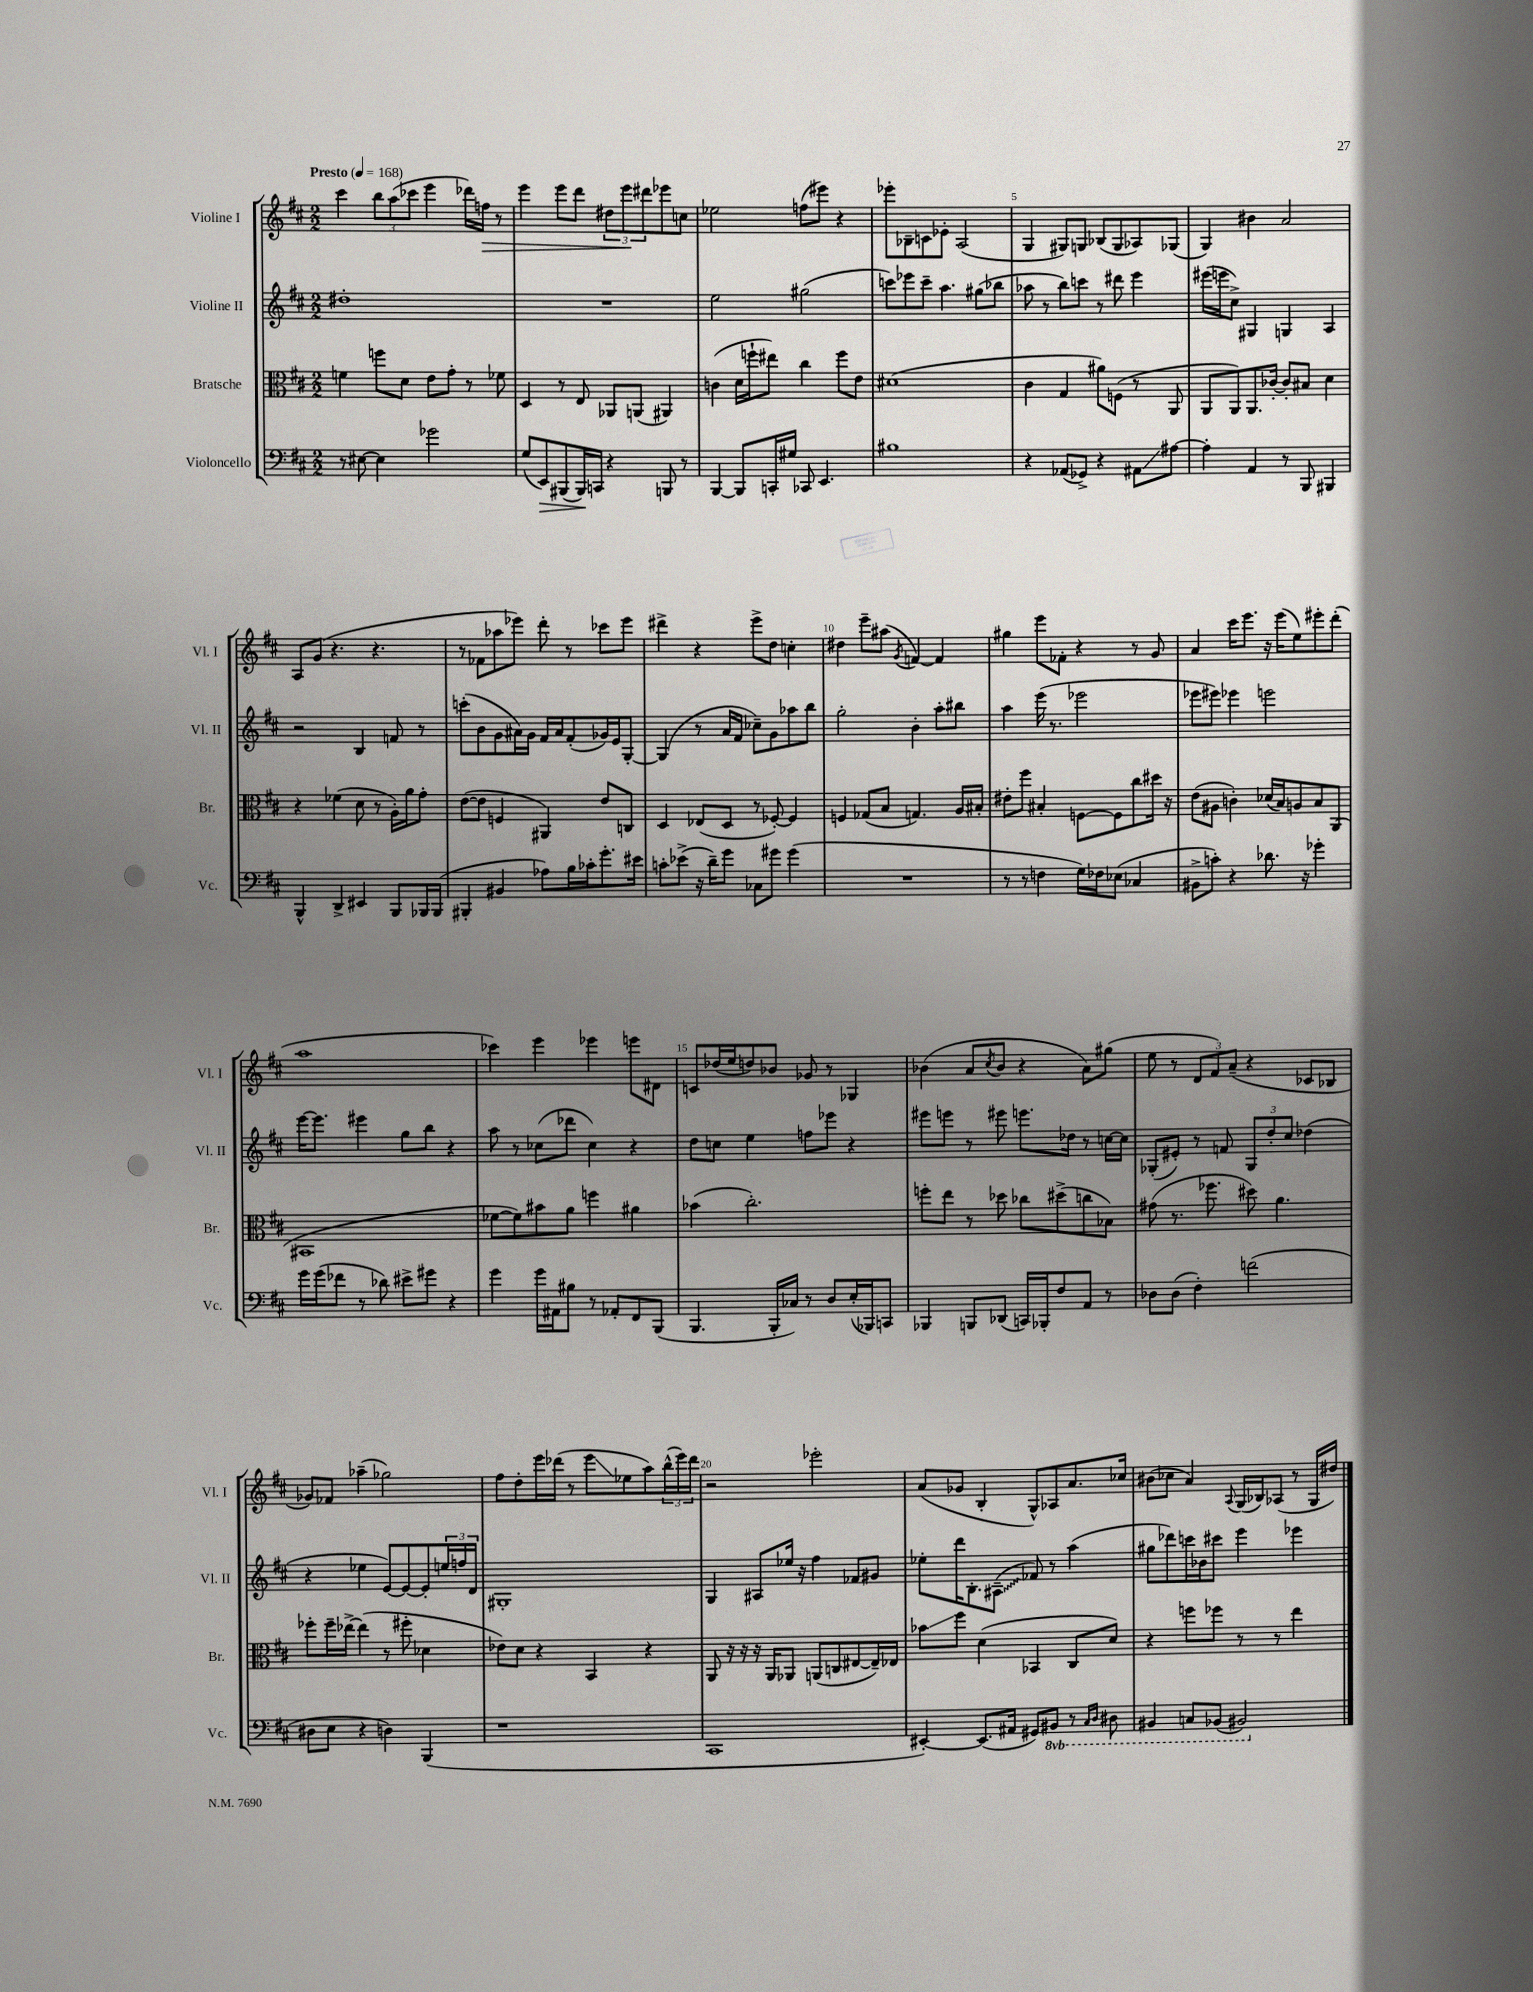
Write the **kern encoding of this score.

**kern	**kern	**kern	**kern
*staff4	*staff3	*staff2	*staff1
*clefF4	*clefC3	*clefG2	*clefG2
*k[f#c#]	*k[f#c#]	*k[f#c#]	*k[f#c#]
*M2/2	*M2/2	*M2/2	*M2/2
*MM168	*MM168	*MM168	*MM168
8r	4f	1dd#'	4ccc#
[8E#	.	.	.
4E#]	8ff	.	12bb
.	.	.	(12aa
.	8d	.	.
.	.	.	12ccc-
2g-	8e	.	4eee
.	8g'	.	.
.	8r	.	16ddd-)
.	.	.	16ff
.	8f-	.	8r
=	=	=	=
(8G	4D	1r	4eee
8EE)	.	.	.
(8BBB#	8r	.	8eee
16BBB#)	8E	.	8ddd
16CC	.	.	.
4r	8AA-	.	12dd#
.	.	.	12eee
.	(8AA	.	.
.	.	.	12ddd#
8BBB	4AA#)	.	8eee-
8r	.	.	8cc
=	=	=	=
[4BBB	(4c	2ee	2ee-
8BBB]	16d	.	.
.	16ff`	.	.
16CC'	8ee#)	.	.
16G#	.	.	.
8CC-	4cc#	(2gg#	(8ff
4.EE	.	.	8eee#)
.	8ff	.	4r
.	8e	.	.
=	=	=	=
1B#	(1d#	8ccc)	8eee-'
.	.	8eee-	8B-~
.	.	8ccc~	8c
.	.	4.aa	8e-'
.	.	.	(2A
.	.	(8gg#	.
.	.	8bb-	.
=	=	=	=
4r	4c#	8aa-	4G
.	.	8r	.
(8AA-	4G	8bb)	8G#)
8GG-^)	.	8ccc	8G
4r	8a#)	8r	(8B-
.	(8F	8ddd#	8G
8AA#	8r	4eee	8A-)
[8A#	8AA	.	(8G-
=	=	=	=
4A#']	8AA	(16eee#	4G)
.	.	16eee	.
.	8AA)	8cc#^)	.
4AA	8.AA	4G#	4b#
.	[16c-'	.	.
8r	8c-']	4G	2a
8BBB	8B#	.	.
4BBB#	4d	4A	.
=	=	=	=
4BBB^^	4r	2r	8A
.	.	.	(8g
4DD^	(4f-	.	4.r
4EE#	8d	4B	.
.	8r	.	4.r
8BBB	16A')	8f	.
.	16a	.	.
16BBB-	8g'	8r	.
(16BBB-	.	.	.
=	=	=	=
4BBB#'	([8e	(8ccc'	8r
.	8e]	8b	8f-
4BB#	4F	8g	8aa-
.	.	16a#)	8eee-)
.	.	16g	.
8A-)	4AA#)	16f#	8ddd'
.	.	16a#	.
16B	.	(8f#'	8r
16c-'	.	.	.
8.g'	8e	16g-)	8ccc-
.	.	16e	.
.	8C	[8G'	8eee-
16e#	.	.	.
=	=	=	=
8c'	4D	(4G]	4ddd#^
(8e-^	.	.	.
16r	(8E-	8r	4r
16d~)	.	.	.
8g	8D	16a	.
.	.	16f#	.
8C-	8r	8cc-~)	8eee^
8g#	[8F-')	8g	8dd
(4g#	4F-]	8aa-	4cc'
.	.	8bb	.
=	=	=	=
1r	4F	2gg'	4dd#
.	(8G-	.	8eee~
.	8B	.	(8aa#
.	.	.	8qg
.	4.G)	4b'	[4f)
.	.	8aa'	4f]
.	16A	8bb#	.
.	16B#'	.	.
=	=	=	=
8r	8e#'	4aa	4gg#
8r	8ff#	.	.
4F	4B#'	(16eee	8eee
.	.	8.r	.
.	.	.	8f-'
16G)	[8F	2eee-	4r
16F-	.	.	.
(8E-	8F]	.	.
4C-	8cc#	.	8r
.	16dd#	.	8g
.	16r	.	.
=	=	=	=
8BB#^	(8e	8eee-	4a
8c')	8A#	8eee#)	.
4r	4c')	4eee-	16ccc#
.	.	.	8.eee
8.d-	(16d-	2eee	16r
.	16B)	.	(16eee
.	8A	.	8ee)
16r	.	.	.
4g-'	8B	.	8eee#'
.	(8AA	.	(8ddd'
=	=	=	=
16g	1BB#	[16eee	1aa
(16g	.	8.eee]	.
8f-	.	.	.
8r	.	4eee#	.
8d-)	.	.	.
8e#^	.	8gg	.
8g#	.	8bb	.
4r	.	4r	.
=	=	=	=
4g	[8f-	8aa	4ccc-)
.	8f-])	8r	.
16g	8b#	(8cc-	4eee
16AA#	.	.	.
8B#	8a	8ddd-	.
8r	4ff	4cc-)	4eee-
8AA-'	.	.	.
8FF#	4a#	4r	8eee
(8BBB	.	.	8d#
=	=	=	=
4.BBB	(4b-	8dd	8c
.	.	8cc	(16dd-
.	.	.	16ee
.	2.cc#')	4ee	8dd)
16BBB'	.	.	8b-
16C-)	.	.	.
8r	.	8ff	8g-
8D	.	8eee-	8r
(16E'	.	4r	4G-
16BBB-)	.	.	.
8CC	.	.	.
=	=	=	=
4BBB-	8ff'	8eee#	(4b-
.	8ee	8eee	.
8BBB	8r	8r	8a
.	.	.	8qcc#
(8DD-	8dd-	8eee#	8b-
16CC)	8cc-	8.eee	4r
16BBB-'	.	.	.
8F#	(8dd#^	.	.
.	.	16dd-	.
8AA	8cc	8r	8a)
8r	8B-)	[16cc	(8gg#
.	.	16cc]	.
=	=	=	=
8D-	(8g#	(8G-'	8ee
(8D-	8.r	8e#')	8r
4F#')	.	8r	12d
.	8.ff-	.	.
.	.	.	12f#)
.	.	8f	.
.	.	.	(12a~
(2f	8dd#)	12G-	4r
.	.	12dd'	.
.	4.a	.	.
.	.	12cc#	.
.	.	(4dd-	8c-
.	.	.	8B-
=	=	=	=
8D#	8ff-'	4r	8g-)
8E	16ff-~	.	8f-
.	[16ee-^	.	.
4r	(4ee-]	4ee-	(4aa-~
4D)	8r	[8e)	2gg-)
.	8ff#'	8e_	.
(4BBB	4d-	8e']	.
.	.	24ee	.
.	.	24ff	.
.	.	24d	.
=	=	=	=
1r	8e-)	1G#'	8ff#
.	8d	.	8dd'
.	4r	.	16eee
.	.	.	(16ddd-
.	.	.	8r
.	4BB	.	8eee
.	.	.	8ee-
.	4r	.	8aa)
.	.	.	(24bb^^
.	.	.	24eee)
.	.	.	24ddd-
=	=	=	=
1CC#	8AA	4G	2r
.	16r	.	.
.	16r	.	.
.	16r	8A#	.
.	16AA	.	.
.	8AA-	16ee-	.
.	.	16r	.
.	(8AA	4ff#	2eee-'
.	8C	.	.
.	[8E#	8f-	.
.	16E#~])	8g#	.
.	16E-	.	.
=	=	=	=
[4EE#')	8b-	8ee-'	(8a
.	8ff#	16ddd	8g-
.	.	8.B'	.
(8.EE#]	(4d	.	4B'
.	.	(8A#~	.
16AA#	.	.	.
8GG#)	4BB-	8f-)	8G^^)
8BBB#	.	8r	8A-
8r	8C#	(4aa	8.a
16qqCC#	.	.	.
16qqDD	.	.	.
8DD#	8d)	.	.
.	.	.	16cc-
=	=	=	=
4BBB#	4r	8gg#	(8b#
.	.	8ddd-)	8cc-
8CC	8ff	16ccc	4a)
.	.	16b-	.
(8BBB-	8ff-	8ccc#	.
.	.	.	8qqA
2BBB#)	8r	4eee	(16G
.	.	.	16B-)
.	8r	.	(8A-
.	4ee	4eee-	8r
.	.	.	16G
.	.	.	16dd#)
==	==	==	==
*-	*-	*-	*-
